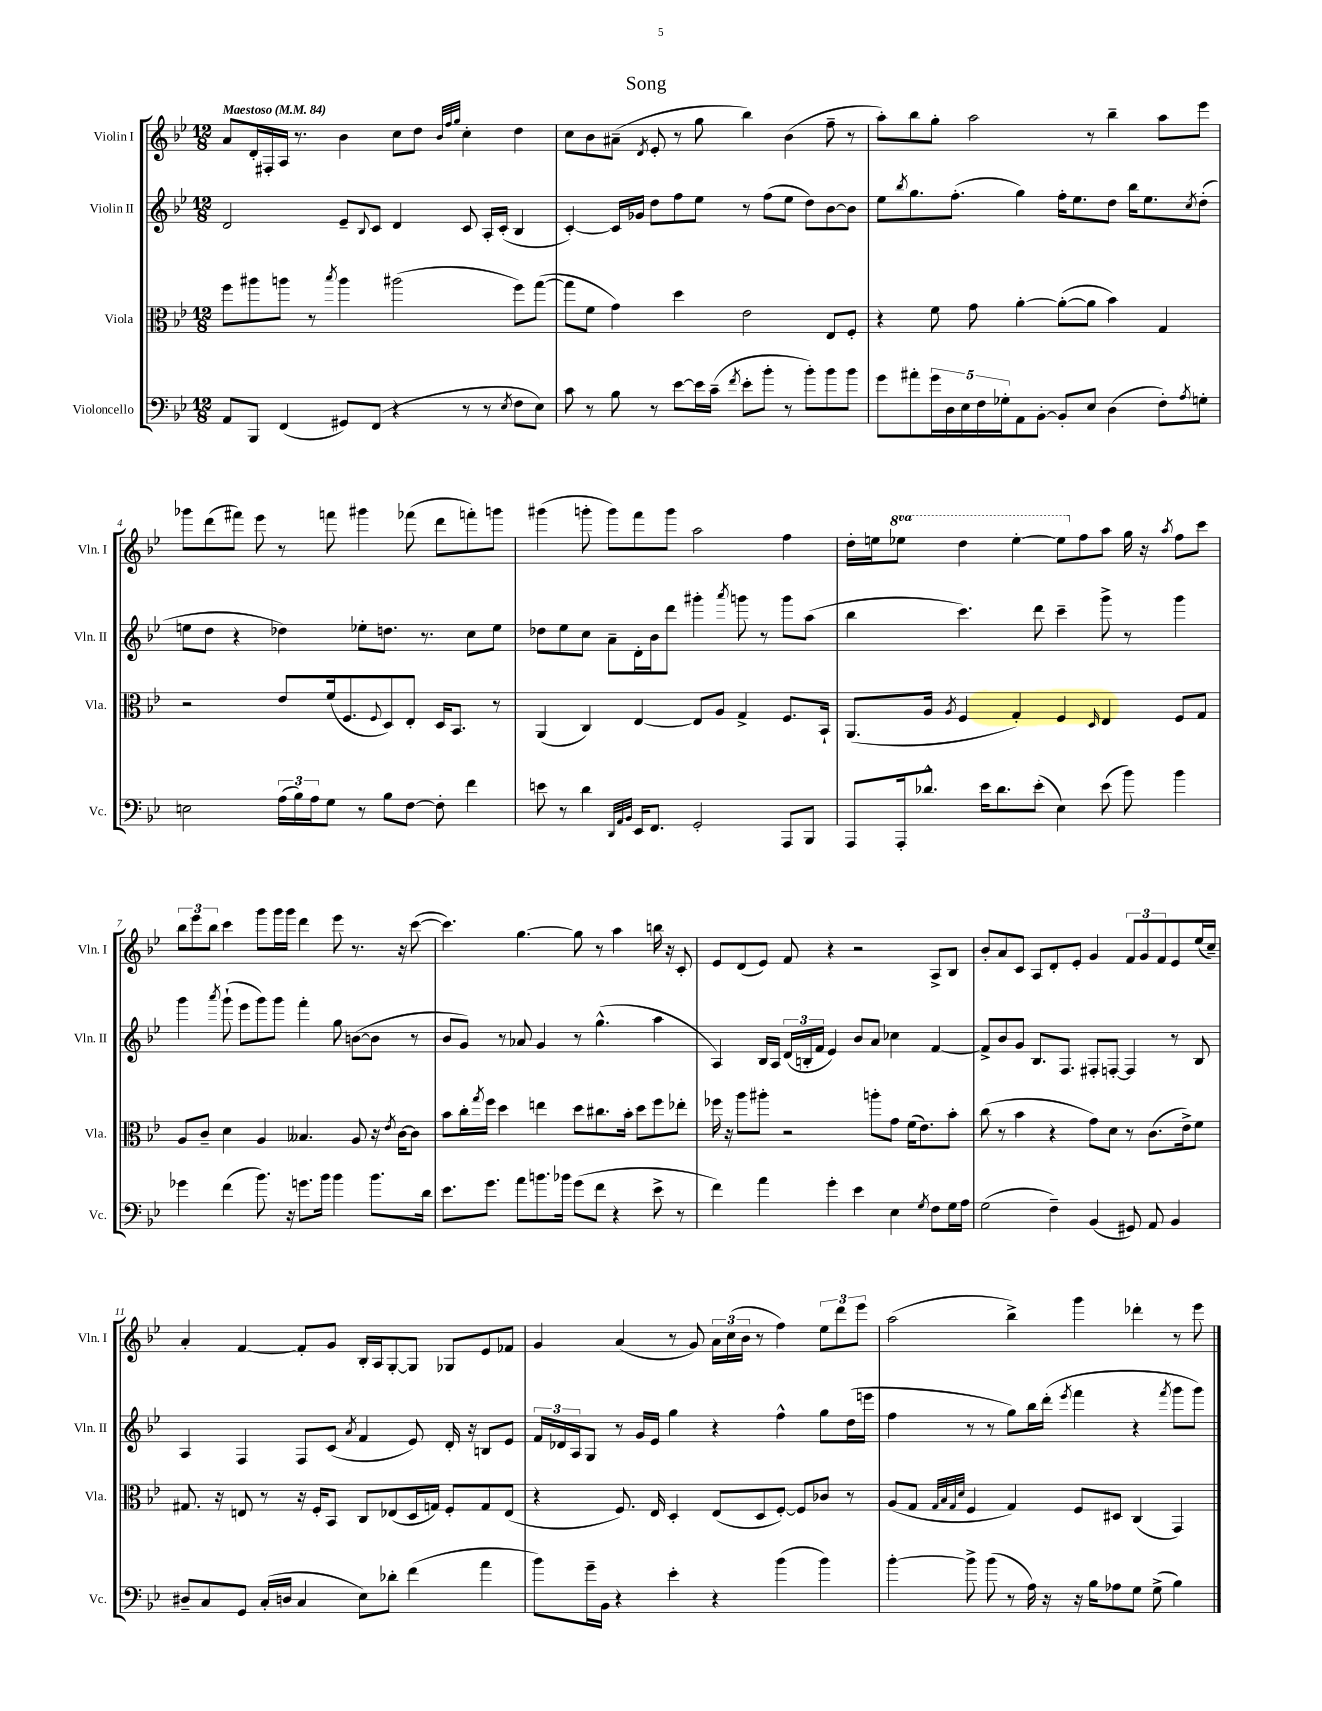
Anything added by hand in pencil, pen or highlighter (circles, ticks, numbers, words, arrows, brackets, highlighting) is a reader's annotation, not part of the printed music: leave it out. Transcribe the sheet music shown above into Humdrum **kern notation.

**kern	**kern	**kern	**kern
*part4	*part3	*part2	*part1
*staff4	*staff3	*staff2	*staff1
*I"Violoncello	*I"Viola	*I"Violin II	*I"Violin I
*I'Vc.	*I'Vla.	*I'Vln. II	*I'Vln. I
*clefF4	*clefC3	*clefG2	*clefG2
*k[b-e-]	*k[b-e-]	*k[b-e-]	*k[b-e-]
*M12/8	*M12/8	*M12/8	*M12/8
*MM84	*MM84	*MM84	*MM84
=1	=1	=1	=1
!	!	!	!LO:TX:a:B:t=Maestoso
8AA/L	8ff\L	2d/	8a/L
8BBB-/J	8aa#X\	.	16d'/L
.	.	.	16F#X'/
(4FF/	8aan\J	.	16A/JJ
.	.	.	8.r
.	8r	.	.
.	8qbb-/	.	.
8GG#X/L)	4aa\	8e-~/L	4b-\
.	.	8qqB-/	.
(8FF/J	.	8c/J	.
4r	(2aa#X\	4d/	8cc\L
.	.	.	8dd\J
.	.	.	32qqb-/LLL
.	.	.	32qqff/
.	.	.	32qqgg/JJJ
8r	.	8c/	4cc'\
8r	.	16A'/LL	.
.	.	(16c'/JJ	.
8qE-/	.	.	.
8F\L	8ff\L)	4B-/	4dd\
8E-\J)	([8gg\J	.	.
=2	=2	=2	=2
8c\	8gg\L]	[4c'/)	8cc\L
8r	8f\J	.	8b-\
8B-\	4g\)	16c/LL]	(8a#X~\J
.	.	16g-X/JJ	.
.	.	.	8qd/
8r	.	8dd\L	8e-'/
[8e-\L	4dd\	8ff\	8r
16e-\L]	.	8ee-\J	8gg\
(16c~\JJ	.	.	.
8qf/	.	.	.
8e-'\L	2e-\	8r	4bb-\)
8b-'\J	.	(8ff\L	.
8r	.	8ee-\J	(4b-\
8b-'\L)	.	8dd\L)	.
8b-\	8E-/L	[8b-\	8ff~\
8b-\J	8F'/J	8b-\J]	8r
=3	=3	=3	=3
8g\L	4r	8ee-\L	8aa'\L)
.	.	8qbb-/	.
8a#X'\	.	8.gg\	8bb-\
20g\L	8f\	.	8gg'\J
20D\	.	.	.
.	.	(8.ff'\J	.
20E-\	.	.	.
.	8g\	.	2aa\
20F\	.	.	.
20G-X'\J	.	.	.
8AA\	[4a'\	4gg\)	.
[8BB-'\J	.	.	.
8BB-'/L]	(8a'\L_	16ff'\KL	.
.	.	8.ee-\	.
8E-/J	8a\J]	.	8r
(4D\	4b-\)	8dd\J	4bb-~\
.	.	16bb-\KL	.
.	.	8.ee-\	.
8F'\L)	4G/	.	8aa\L
8qA/	.	8qcc/	.
8Gn'\J	.	(8dd'\J	8eee-\J
!!LO:LB:g=z
=4	=4	=4	=4
2En\	2r	8een\L	8ggg-X\L
.	.	8dd\J	(8ddd\
.	.	4r	8fff#X\J)
.	.	.	8eee-\
(24A\LL	8e-/L	4dd-X\)	8r
24B-\)	.	.	.
24A\J	.	.	.
8G\J	(16f/k	.	8fffn\
.	8.F/	.	.
8r	.	8ee-X'\L	4ggg#X\
.	8qqF/	.	.
8B-\L	8D/)	8.ddn\J	.
[8F\J	8E-'/J	.	(8fff-X\
.	.	8.r	.
8F'\]	16D/KL	.	8ddd\L
.	8.BB-/J	.	.
4f\	.	8cc\L	8fffn'\)
.	8r	8ee-\J	8gggn\J
=5	=5	=5	=5
8en\	(4AA/	8dd-X\L	(4ggg#X\
8r	.	8ee-\	.
4d\	4C/)	8cc\J	8gggn'\
.	.	8a~\L	8ggg\L)
32qqDD/LLL	.	.	.
32qqAA/	.	.	.
32qqBB-/JJJ	.	.	.
16EE-/KL	[4E-/	16d'\L	8fff\
8.FF/J	.	16b-\J	.
.	.	8ddd\J	8ggg\J
2GG'/	8E-/L]	4ggg#X'\	2aa\
.	8A/J	.	.
.	.	8qaaa/	.
.	4G^/	8gggn\	.
.	.	8r	.
8AAA/L	8.F/L	8ggg\L	4ff\
8BBB-/J	.	(8aa\J	.
.	16BB-`/Jk	.	.
=6	=6	=6	=6
8AAA/L	(8.AA/L	4bb-\	16dd'\LL
.	.	.	16een\J
*	*	*	*8va
16AAA'/k	.	.	8eee-X\J
8.d-X^^/J	16A/Jk	.	.
.	8qA/	.	.
.	4F/	4.ccc\)	4ddd\
16e-\KL	.	.	.
8.d-\	.	.	.
.	4G'/)	.	[4eee-'\
(8e-'\J	.	8ddd\	.
4E-\)	4F/	4ccc~\	8eee-\L]
*	*	*	*X8va
.	.	.	8ff\
.	16qqD/	.	.
(8e-\	4E-/	8ggg^\	8aa\J
8b-\)	.	8r	16gg\
.	.	.	16r
.	.	.	8qaa/
4b-\	8F/L	4ggg\	8ff\L
.	8G/J	.	8ccc\J
!!LO:LB:g=z
=7	=7	=7	=7
4g-X\	8A/L	4ggg\	12bb-\L
.	.	.	12eee-\
.	8c~/J	.	.
.	.	.	12bb-\J
.	.	8qaaa/	.
(4f\	4d\	(8ggg`\	4ccc\
.	.	8eee-\L	.
8.b-\)	4A/	8ggg\)	8ggg\L
.	.	8ggg\J	16ggg\L
16r	.	.	16ggg\JJ
8.gn\L	4.B--X/	4fff'\	4ddd\
16b-\Jk	.	.	.
4b-\	.	8gg\	8eee-\
.	8A/	([8bn\L	8.r
8.b-\L	16r	8b\J]	.
.	8qe-/	.	.
.	[16c\KL	.	16r
.	8c\J]	8r	([8ccc\
16d\Jk	.	.	.
=8	=8	=8	=8
8.e-\L	8b-\L	8b-/L	4.ccc\])
.	16cc'\L	8g/J)	.
.	8qgg/	.	.
8.g\J	16ff\JJ	.	.
.	4dd\	8r	.
8a\L	.	8a-X/	[4.gg\
8.bn\	4een\	4g/	.
16b-X\Jk	.	.	.
(8g\L	8dd\L	8r	8gg\]
8f\J	8.cc#X\	(4.gg^^\	8r
4r	.	.	4aa\
.	16b-'\Jk	.	.
.	8dd\L	.	.
8e-^\	8ff\	4aa\	16bbn\
.	.	.	16r
8r	8ee-X'\J	.	8c'/
=9	=9	=9	=9
4f\)	16ff-X\	4A/)	8e-/L
.	16r	.	.
.	8aa\L	.	(8d/
4a\	8aa#X'\J	16B-/LL	8e-/J)
.	.	16A/JJ	.
.	2r	(24d/LL	8f/
.	.	24Bn'/	.
.	.	24f/JJ	.
4g'\	.	4e-/)	4r
4e-\	.	8b-/L	2r
.	8aan'\L	8a/J	.
4E-\	8g\J	4cc-X\	.
.	(16f\KL	.	.
.	8.e-\)	.	.
8qG/	.	.	.
8F\L	.	[4f/	8A^/L
16G\L	8b-'\J	.	8B-/J
16A\JJ	.	.	.
=10	=10	=10	=10
(2G\	(8cc\	8f^/L]	8b-'/L
.	8r	8b-/	8a/
.	4b-\	8g/J	8c/J
.	.	8.B-/L	8A/L
4F~\)	4r	.	8d'/
.	.	8.F/J	.
.	.	.	8e-'/J
(4BB-/	8g\L)	8F#X'/L	4g/
.	8d\J	[8Fn'/J	.
8GG#X/)	8r	4F/]	12f/L
.	.	.	12g/
8AA/	(8.c\L	.	.
.	.	.	12f/
4BB-/	.	8r	8e-/
.	16e-^\k)	.	.
.	8f\J	8B-/	(16ee-/L
.	.	.	16cc~/JJ)
!!LO:LB:g=z
=11	=11	=11	=11
8D#X~/L	8.G#X/	4A/	4a'/
8C/	.	.	.
.	16r	.	.
8GG/J	8En/	4F/	[4f/
(16C'/LL	8r	.	.
16Dn/JJ	.	.	.
4C/	16r	8F/L	8f'/L]
.	16F'/KL	.	.
.	8BB-/J	(8c/J	8g/J
.	.	8qa/	.
8E-\L)	8C/L	4f/	16B-'/LL
.	.	.	16A/J
8d-X'\J	(8E-X/	.	[8G'/
(4f\	16D/L	8e-/)	8G/J]
.	16Gn/JJ)	.	.
.	8F'/L	16d'/	8G-X/L
.	.	16r	.
4a\	8G/	8Bn/L	8e-/
.	(8E-/J	8e-/J	8f-X/J
=12	=12	=12	=12
8b-\L)	4r	24f/LL	4g/
.	.	24d-X/	.
.	.	24A/J	.
16g~\L	.	8G/J	.
16BB-\JJ	.	.	.
4r	8.F/)	8r	(4a/
.	.	16g/LL	.
.	16E-/	16e-/JJ	.
4e-'\	4D'/	4gg\	8r
.	.	.	8g/)
4r	(8E-/L	4r	24a\LL
.	.	.	(24cc\
.	.	.	24b-\JJ
.	8D/	.	8r
(4b-\	[8F'/J)	4ff^^\	4ff\)
.	8F/L]	.	.
4b-\)	8c-X/J	8gg\L	12ee-\L
.	.	.	12ddd\
.	8r	(16dd\L	.
.	.	.	12eee-\J
.	.	16eeen\JJ	.
=13	=13	=13	=13
[4b-'\	(8A/L	4ff\	(2aa\
.	8G/J	.	.
.	32qqG/LLL	.	.
.	32qqB-/	.	.
.	32qqG/	.	.
.	32qqd/JJJ	.	.
8b-^\]	4F/	8r	.
(8b-\	.	8r	.
8r	4G/)	8gg\L)	4bb-^\)
16A\)	.	16bb-\L	.
16r	.	(16ddd'\JJ	.
.	.	8qeee-/	.
16r	8F/L	4fff\	4ggg\
16B-\KL	.	.	.
8A-X\	8D#X/J	.	.
8G\J	(4C/	4r	4ddd-X'\
(8G^\	.	.	.
.	.	8qfff/	.
4B-\)	4GG/)	8ggg\L	8r
.	.	8ggg\J)	8eee-\
==	==	==	==
*-	*-	*-	*-
